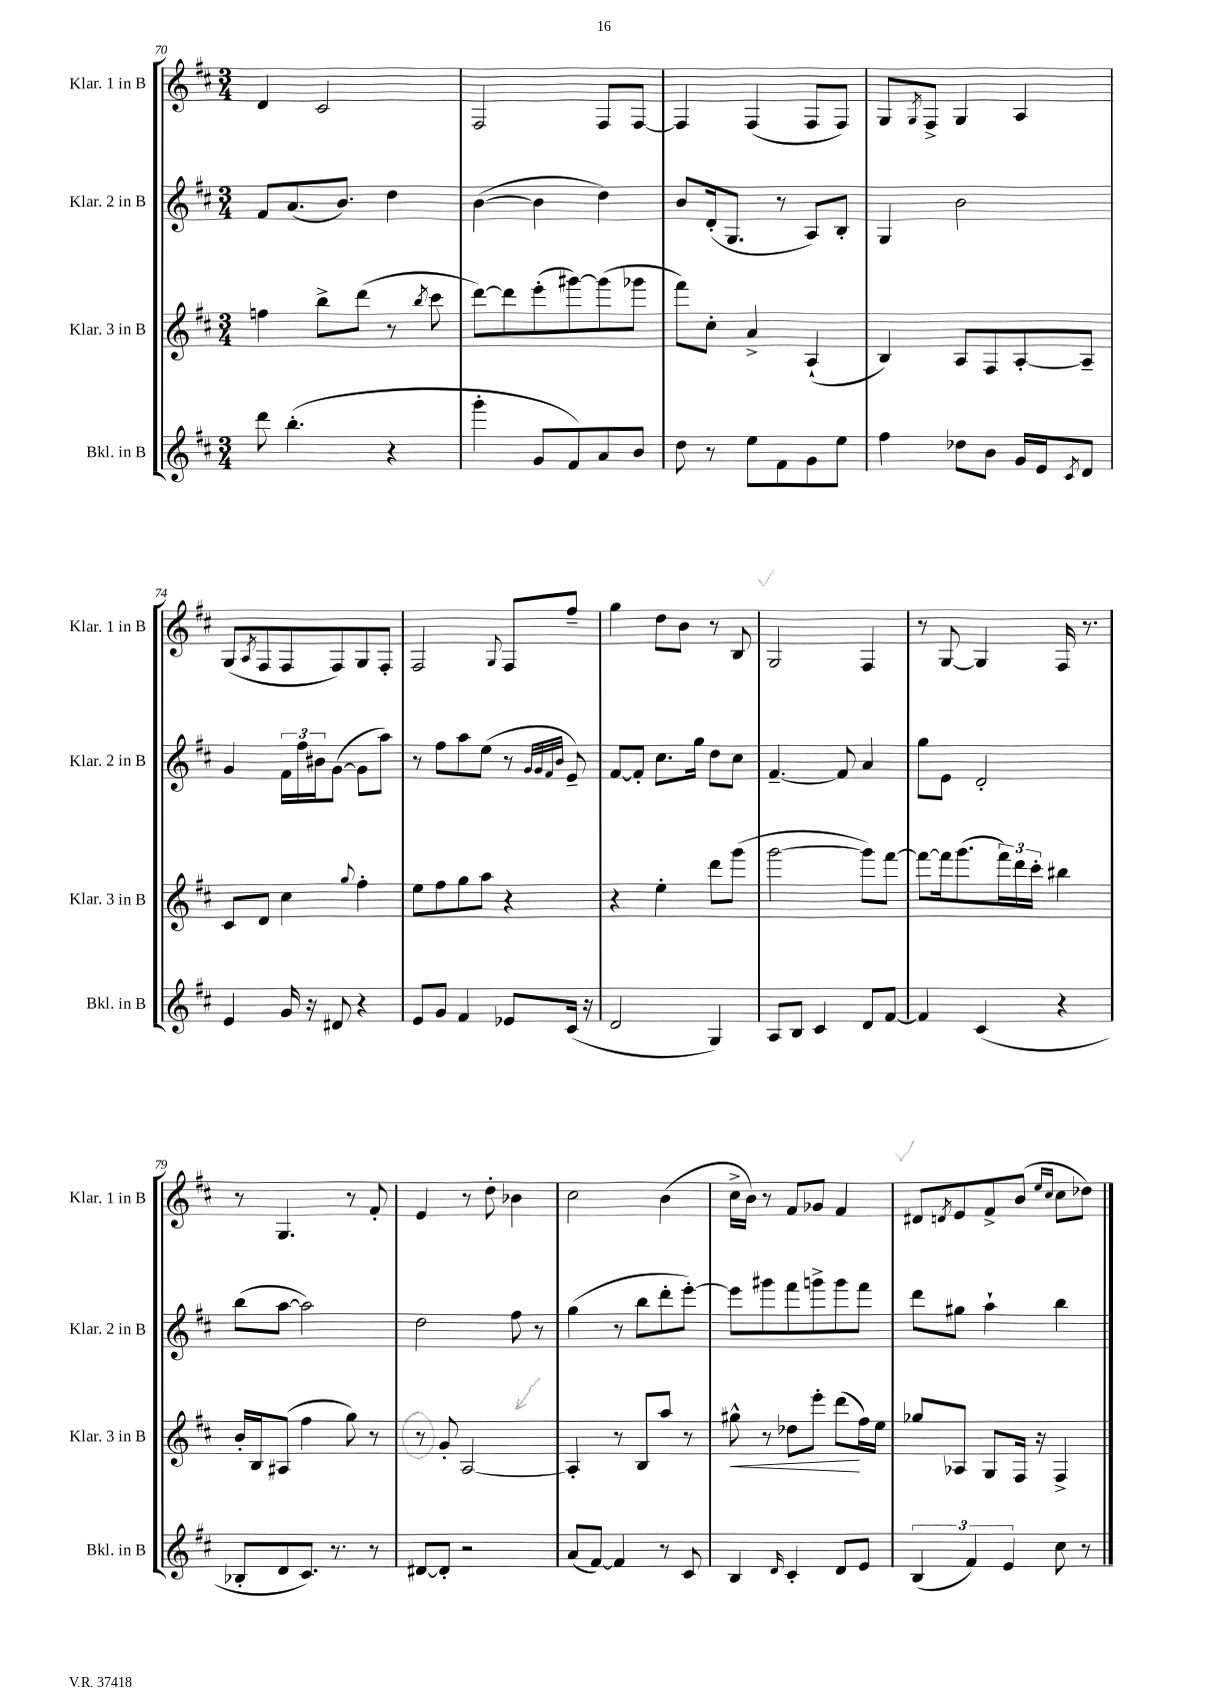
<<
\new StaffGroup <<
\new Staff = "s0" \with { instrumentName = "Klar. 1 in B" shortInstrumentName = "Klar. 1 in B" } {
    \clef treble \key d \major \numericTimeSignature \time 3/4
    d'4 cis'2 |
    fis2 fis8 fis8~ |
    fis4 fis4( fis8 fis8) |
    g8 \acciaccatura { g8 } fis8-> g4 a4 |
    g8( \acciaccatura { a8 } fis8 fis8 fis8) g8 fis8-. |
    fis2 \appoggiatura { g8 } fis8 fis''8-- |
    g''4 d''8 b'8 r8 b8 |
    g2 fis4 |
    r8 g8~ g4 fis16 r8. |
    r8 g4. r8 fis'8-. |
    e'4 r8 d''8-. bes'4 |
    cis''2 b'4( |
    cis''16-> b'16) r8 fis'8 ges'8 fis'4 |
    dis'8 \acciaccatura { d'8 } e'8 fis'8-> b'8( \grace { e''16 cis''16 } cis''8 des''8) \bar "|." |
}
\new Staff = "s1" \with { instrumentName = "Klar. 2 in B" shortInstrumentName = "Klar. 2 in B" } {
    \clef treble \key d \major \numericTimeSignature \time 3/4
    fis'8 a'8.( b'8.) d''4 |
    b'4~( b'4 d''4) |
    b'8 d'16-.( g8. r8 a8) b8-. |
    g4 b'2 |
    g'4 \tuplet 3/2 { fis'16 fis''16 bis'16 } g'8~( g'8 a''8) |
    r8 fis''8 a''8 e''8( r8 \grace { g'32 g'32 fis'32 b'32 } e'8--) |
    fis'8~ fis'8-. cis''8. g''16 d''8 cis''8 |
    fis'4.~-- fis'8 a'4 |
    g''8 e'8 d'2-. |
    b''8( a''8~ a''2) |
    d''2 fis''8 r8 |
    g''4( r8 b''8 d'''8-. e'''8~-.) |
    e'''8 gis'''8 fis'''8 g'''8-> g'''8 fis'''8 |
    d'''8 gis''8 a''4-! b''4 \bar "|." |
}
\new Staff = "s2" \with { instrumentName = "Klar. 3 in B" shortInstrumentName = "Klar. 3 in B" } {
    \clef treble \key d \major \numericTimeSignature \time 3/4
    f''4 b''8-> d'''8( r8 \acciaccatura { b''8 } cis'''8 |
    d'''8~) d'''8 e'''8-.( gis'''8~) gis'''8( ges'''8 |
    fis'''8) cis''8-. a'4-> a4-!( |
    b4) a8 fis8 a8~-. a8-- |
    cis'8 d'8 cis''4 \appoggiatura { g''8 } fis''4-. |
    e''8 fis''8 g''8 a''8 r4 |
    r4 e''4-. d'''8 g'''8( |
    g'''2~ g'''8) fis'''8~ |
    fis'''8~ fis'''16 g'''8.( \tuplet 3/2 { fis'''16) d'''16 cis'''16-. } bis''4 |
    b'16-. b16 ais8( fis''4 g''8) r8 |
    r8 g'8-. a2~ |
    a4-. r8 b8 a''8 r8 |
    gis''8-^\< r8 des''8 e'''8-. d'''8\!( fis''16) e''16 |
    ges''8 aes8 g8 fis16 r16 fis4-> \bar "|." |
}
\new Staff = "s3" \with { instrumentName = "Bkl. in B" shortInstrumentName = "Bkl. in B" } {
    \clef treble \key d \major \numericTimeSignature \time 3/4
    d'''8 b''4.-.( r4 |
    g'''4-. g'8 fis'8) a'8 b'8 |
    d''8 r8 e''8 fis'8 g'8 e''8 |
    fis''4 des''8 b'8 g'16 e'16 \acciaccatura { cis'8 } d'8 |
    e'4 g'16 r16 dis'8 r4 |
    e'8 g'8 fis'4 ees'8 cis'16( r16 |
    d'2 g4) |
    a8 b8 cis'4 d'8 fis'8~ |
    fis'4 cis'4( r4 |
    bes8-. d'8 cis'8.) r8. r8 |
    dis'8~ dis'8-. r2 |
    a'8( fis'8~) fis'4 r8 cis'8 |
    b4 \grace { d'16 } cis'4-. d'8 e'8 |
    \tuplet 3/2 { b4( fis'4) e'4 } cis''8 r8 \bar "|." |
}
>>
>>
\layout { \context { \Score currentBarNumber = #70 } }
